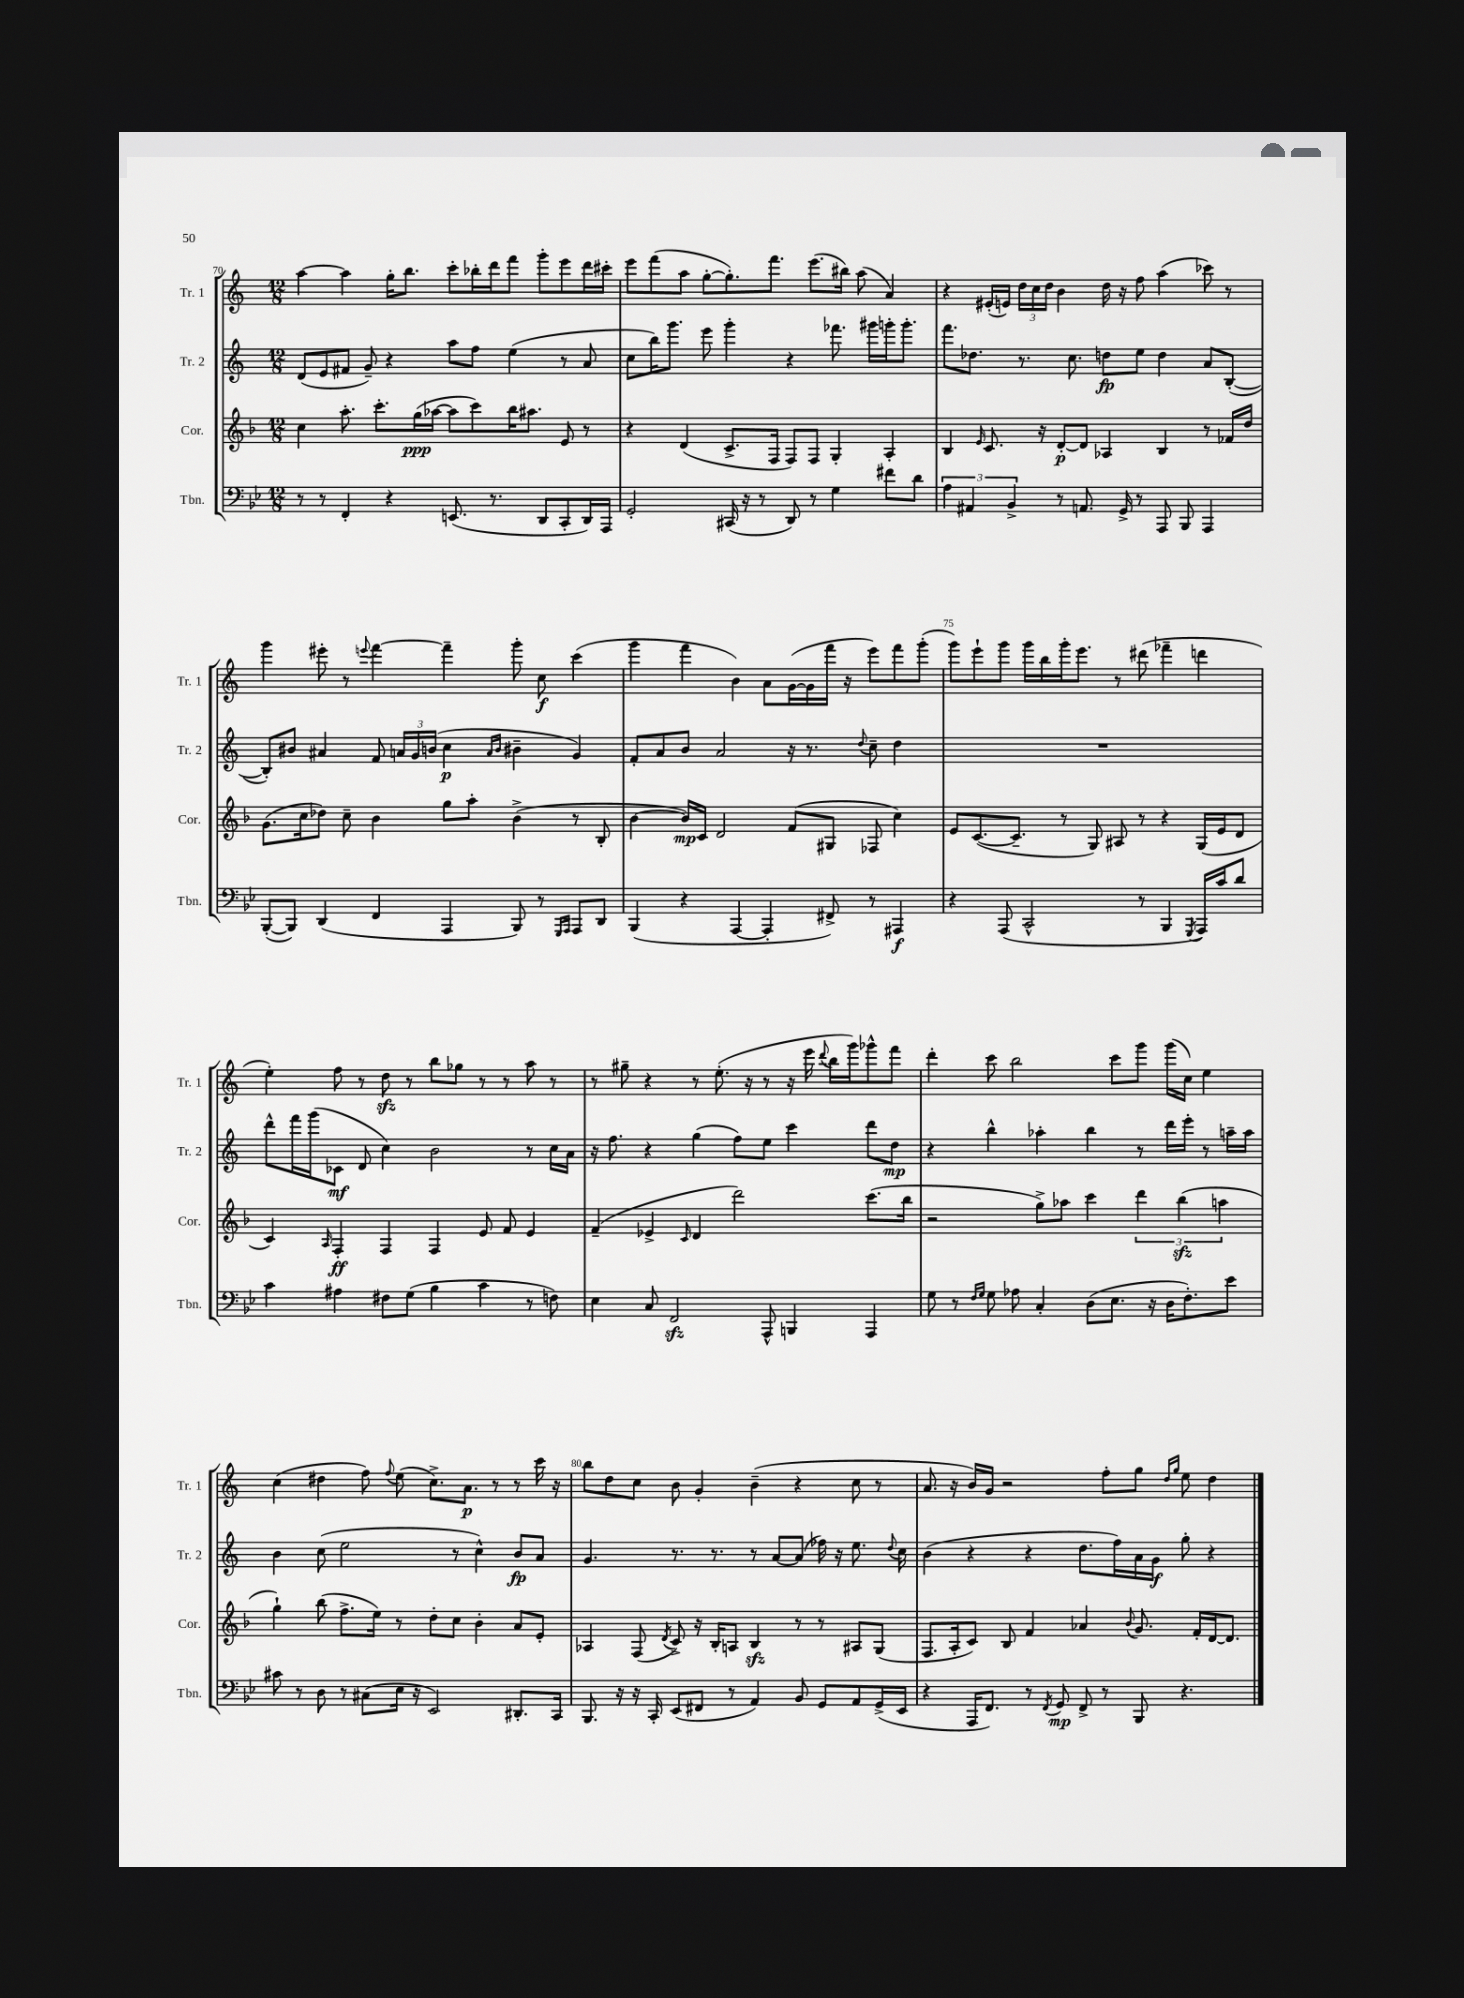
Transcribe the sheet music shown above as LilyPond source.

<<
\new StaffGroup <<
\new Staff = "s0" \with { instrumentName = "Tr. 1" shortInstrumentName = "Tr. 1" } {
    \clef treble \key c \major \numericTimeSignature \time 12/8
    \autoBeamOff a''4~ a''4 g''16[-. b''8.] c'''8[-. bes''16-. d'''16 f'''8] g'''8[-. e'''8 d'''16 cis'''16]-. |
    e'''8[ f'''8( a''8] g''8[~-. g''8.-.) f'''8.] e'''8.[( bis''16]) a''8( a'4) |
    r4 eis'16[-.( e'16]) \tuplet 3/2 { d''16[ c''16 d''16] } b'4 d''16 r16 f''8 a''4( ces'''8) r8 |
    g'''4 eis'''8-. r8 \appoggiatura { e'''8 } f'''4~ f'''4-- g'''8-. c''8\f c'''4( |
    g'''4 f'''4 b'4) a'8[ g'16~( g'16 f'''16] r16 e'''8[) f'''8 g'''8]-.( |
    g'''8[) e'''8-! g'''8] g'''16[ b''16 g'''16-. e'''8.] r8 dis'''8( fes'''4-- d'''4 |
    e''4-.) f''8 r8 d''8\sfz r8 b''8[ ges''8] r8 r8 a''8 r8 |
    r8 gis''8-- r4 r8 e''8.-.( r16 r8 r16 e'''16 \appoggiatura { d'''8 } b''16[ g'''16) ges'''8-^ f'''8] |
    d'''4-. c'''8 b''2 c'''8[ g'''8] g'''16[( c''16]) e''4 |
    c''4( dis''4 f''8) \appoggiatura { f''8 } e''8( c''8.[->) a'8.]\p r8 r8 c'''16 r16 |
    b''8[ d''8 c''8] b'8 g'4-. b'4--( r4 c''8 r8 |
    a'8. r16 b'16[) g'16] r2 f''8[-. g''8] \grace { d''16[ g''16] } e''8 d''4 \bar "|." |
}
\new Staff = "s1" \with { instrumentName = "Tr. 2" shortInstrumentName = "Tr. 2" } {
    \clef treble \key c \major \numericTimeSignature \time 12/8
    \autoBeamOff d'8[( e'8 fis'8] g'8--) r4 a''8[ f''8] e''4( r8 a'8 |
    c''8[ b''16) g'''8.] e'''8 g'''4-. r4 fes'''8. gis'''16[ g'''16-. g'''8.]-. |
    f'''8.[ des''8.] r8. c''8. d''8[\fp e''8] d''4 a'8[ b8]~-.( |
    b8[-.) bis'8] ais'4 f'8 \tuplet 3/2 { a'16[ g'16 b'16]( } c''4\p \grace { a'16[ b'16] } bis'4-- g'4) |
    f'8[-. a'8 b'8] a'2 r16 r8. \appoggiatura { d''8 } c''8-- d''4 |
    R1. |
    d'''8[-^ f'''16 g'''16( ces'8]\mf d'8 c''4) b'2 r8 c''16[ a'16] |
    r16 f''8. r4 g''4( f''8[) e''8] c'''4 d'''8[ d''8]\mp |
    r4 b''4-^ aes''4-. b''4 r8 d'''16[ e'''16]-. r8 a''16[-- a''16] |
    b'4 c''8( e''2 r8 c''4-^) b'8[\fp a'8] |
    g'4. r8. r8. r8 a'8[~ a'8]( fes''16) r16 e''8. \appoggiatura { d''8 } c''16 |
    b'4( r4 r4 d''8.[ f''16) a'16 g'16]\f g''8-. r4 \bar "|." |
}
\new Staff = "s2" \with { instrumentName = "Cor." shortInstrumentName = "Cor." } {
    \clef treble \key f \major \numericTimeSignature \time 12/8
    \autoBeamOff c''4 a''8.-. c'''8.[-. g''16\ppp( aes''16]~ aes''8[ c'''8) bes''16 ais''8.] e'8 r8 |
    r4 d'4( c'8.[-> f16] f8[) f8] g4-. a4-. |
    bes4 \grace { e'16 } c'8. r16 d'8[~-.\p d'8] aes4 bes4 r8 fes'16[ d''16] |
    g'8.[( c''16 des''8]) c''8-- bes'4 g''8[ a''8]-. bes'4->( r8 bes8-. |
    bes'4~ bes'16[\mp) c'16] d'2 f'8[( gis8] fes8 c''4) |
    e'8[ c'8.~( c'8.]-- r8 g8) ais8 r8 r4 g16[( e'16 d'8] |
    c'4) \grace { a16 } f4-.\ff f4 f4 e'8 f'8 e'4 |
    f'4--( ees'4-> \grace { c'16 } d'4 d'''2) c'''8.[( bes''16] |
    r2 g''8[->) aes''8] c'''4 \tuplet 3/2 { d'''4 bes''4\sfz( a''4 } |
    g''4-!) bes''8( f''8.[-> e''16]) r8 d''8[-. c''8] bes'4-. a'8[ e'8]-. |
    aes4 f8( \acciaccatura { d'8 } c'8->) r16 bes16[-. a8] bes4\sfz r8 r8 ais8[ g8]( |
    f8.[ a16-. c'8]) bes8 f'4 aes'4 \appoggiatura { bes'8 } g'8. f'16[-. d'16~ d'8.] \bar "|." |
}
\new Staff = "s3" \with { instrumentName = "Tbn." shortInstrumentName = "Tbn." } {
    \clef bass \key bes \major \numericTimeSignature \time 12/8
    \autoBeamOff r8 r8 f,4-. r4 e,8.( r8. d,8[ c,8-. d,16) a,,16] |
    g,2-. cis,16( r16 r8 d,8) r8 g4 fis'8[ d'8] |
    \tuplet 3/2 { a4 ais,4 bes,4-> } r8 a,8. g,16-> r8 a,,8 bes,,8 a,,4 |
    bes,,8[~-.( bes,,8]) d,4( f,4 a,,4 bes,,8) r8 \grace { g,,16[ a,,16] } a,,8[ d,8] |
    bes,,4( r4 a,,4~ a,,4-. fis,8->) r8 ais,,4\f |
    r4 a,,8( c,2-^ r8 bes,,4 \acciaccatura { g,,8 } a,,16[) c'16 d'8] |
    c'4 ais4 fis8[ g8]( bes4 c'4 r8 f8) |
    ees4 c8 f,2\sfz a,,8-^ b,,4 a,,4 |
    g8 r8 \grace { f16[ g16] } g8 aes8 c4-. d8[( ees8.] r16 d16[ f8.-.) ees'8] |
    cis'8 r8 d8 r8 cis8[( ees16] r16 ees,2) dis,8.[-. c,16] |
    bes,,8. r16 r16 c,16-. ees,8[( fis,8] r8 a,4) bes,8 g,8[ a,8 g,16->( ees,16] |
    r4 a,,16[ f,8.]) r8 \acciaccatura { f,8 } g,8\mp f,8-> r8 bes,,8 r4. \bar "|." |
}
>>
>>
\layout { \context { \Score currentBarNumber = #70 \override BarNumber.break-visibility = ##(#f #t #t) barNumberVisibility = #(every-nth-bar-number-visible 5) } }
